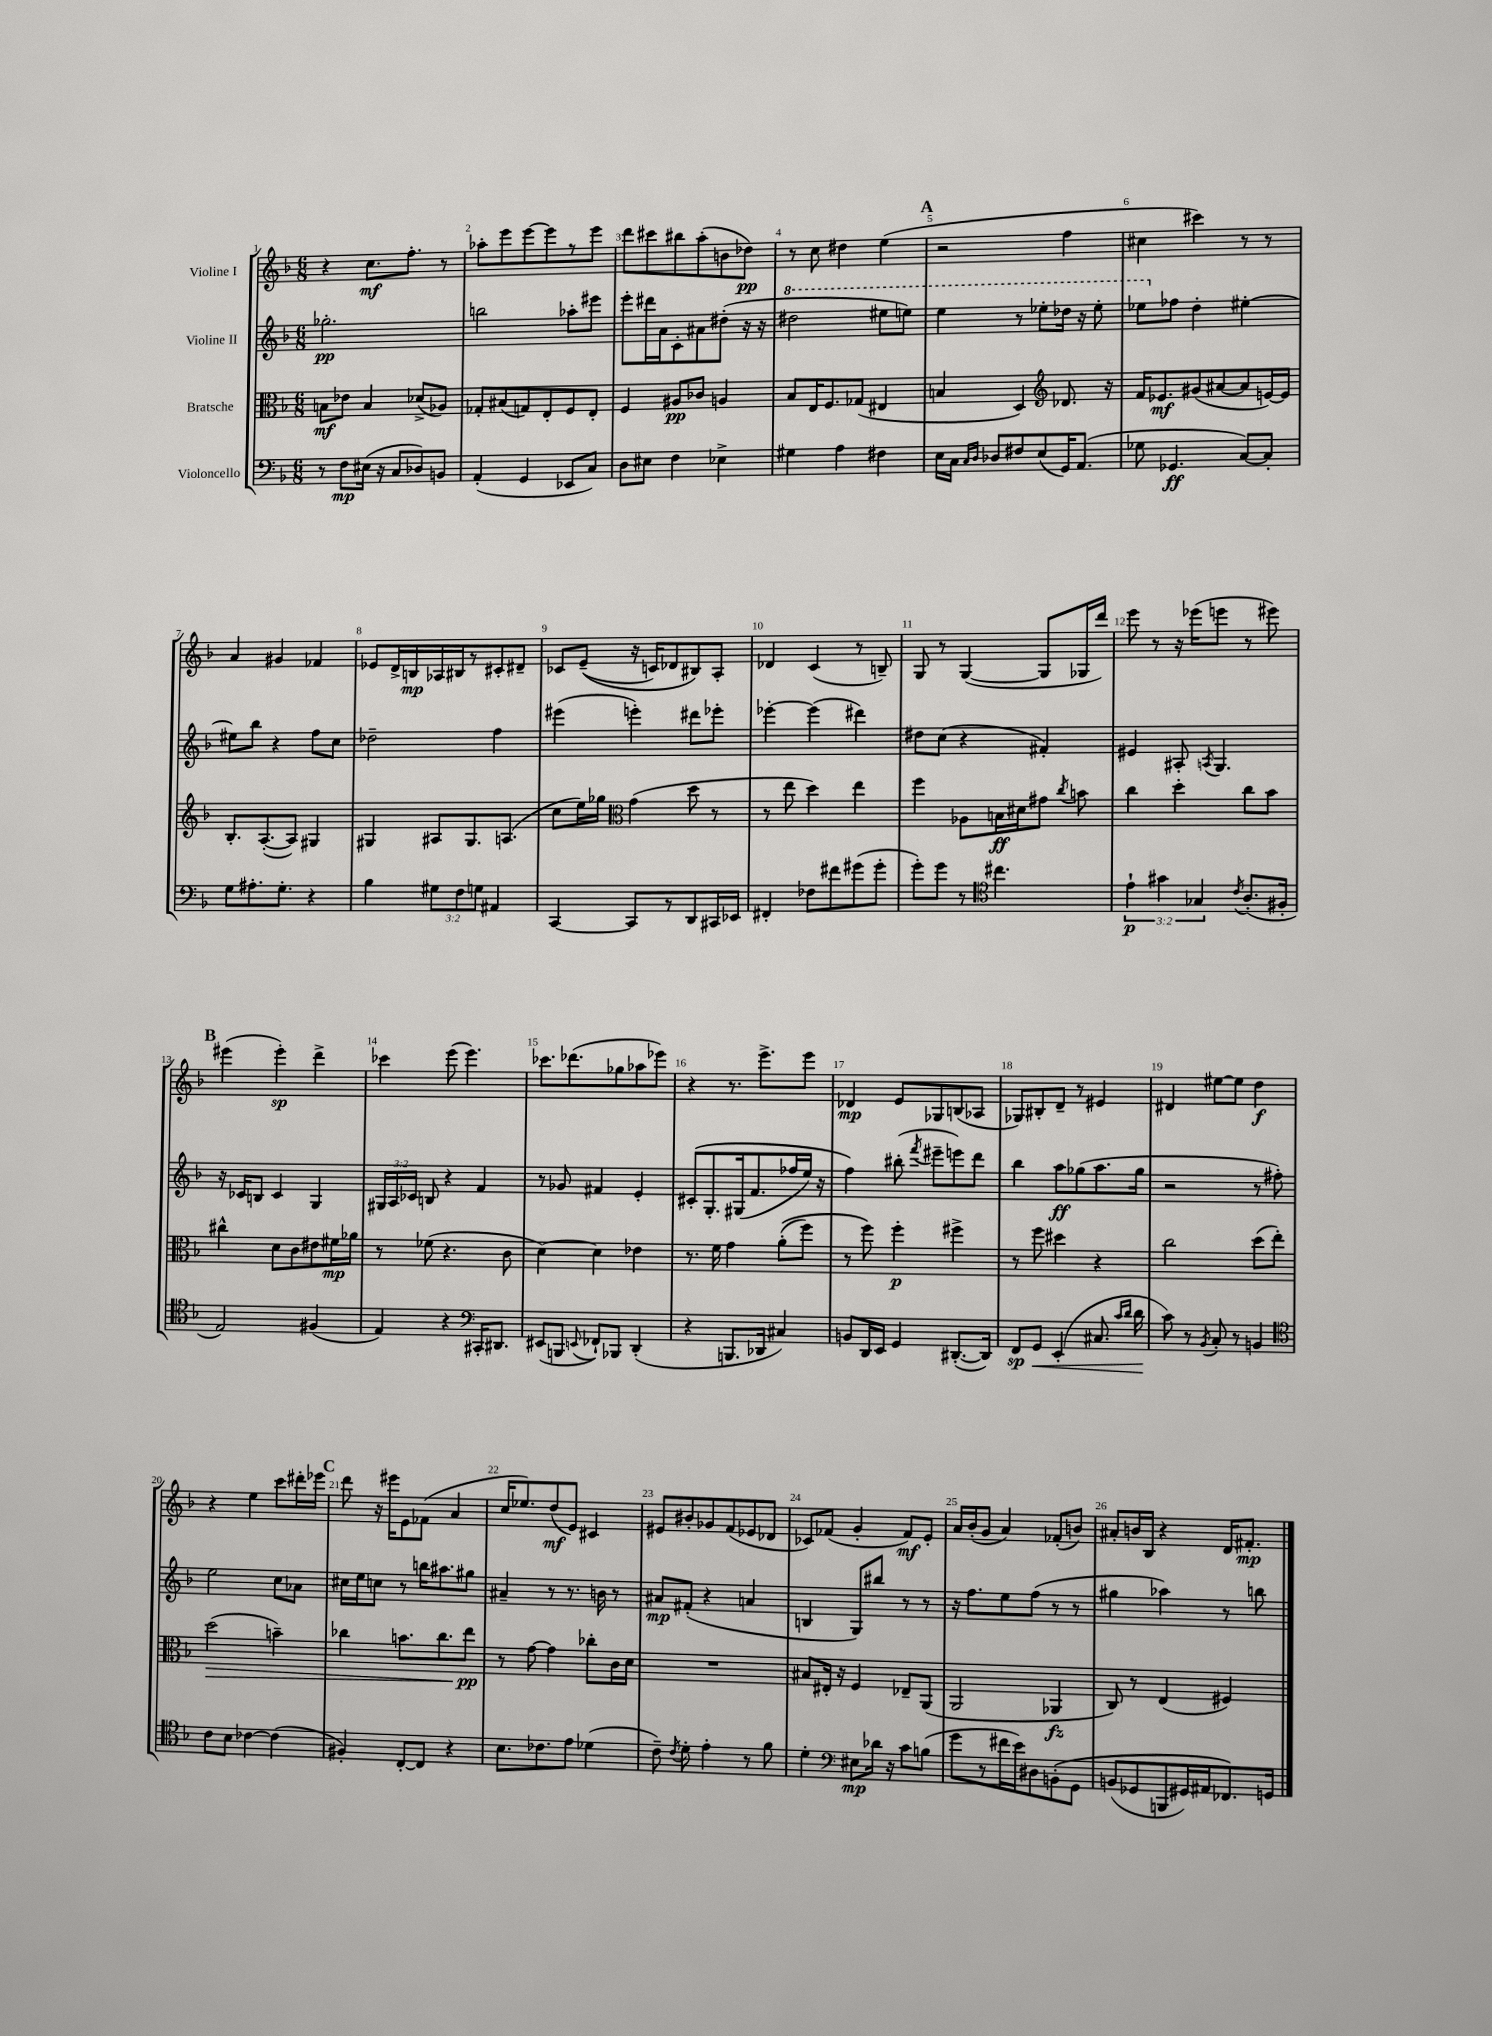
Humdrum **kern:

**kern	**dynam	**kern	**dynam	**kern	**dynam	**kern	**dynam
*part4	*part4	*part3	*part3	*part2	*part2	*part1	*part1
*staff4	*staff4	*staff3	*staff3	*staff2	*staff2	*staff1	*staff1
*I"Violoncello	*	*I"Bratsche	*	*I"Violine II	*	*I"Violine I	*
*clefF4	*	*clefC3	*	*clefG2	*	*clefG2	*
*k[b-]	*	*k[b-]	*	*k[b-]	*	*k[b-]	*
*M6/8	*	*M6/8	*	*M6/8	*	*M6/8	*
=1	=1	=1	=1	=1	=1	=1	=1
8r	.	8Bn\L	mf	2.gg-X'\	pp	4r	.
8F\L	mp	8e-X\J	.	.	.	.	.
(16E#X\Jk	.	4B/	.	.	.	8.cc\L	mf
16r	.	.	.	.	.	.	.
8C/L	.	.	.	.	.	.	.
.	.	.	.	.	.	8.ff'\J	.
8D-X/)	.	(8d-X^/L	.	.	.	.	.
8BBn/J	.	8A-X/J)	.	.	.	8r	.
=2	=2	=2	=2	=2	=2	=2	=2
(4AA'/	.	8G-X'/L	.	2bbn\	.	8aa-X'\L	.
.	.	(8B#X/	.	.	.	8eee\	.
4GG/	.	8Gn/)	.	.	.	[8eee\	.
.	.	8E'/	.	.	.	8eee\]	.
8EE-X/L	.	8F/	.	8aa-X'\L	.	8r	.
8C/J)	.	8E'/J	.	8eee#X\J	.	8eee\J	.
=3	=3	=3	=3	=3	=3	=3	=3
8D\L	.	4F/	.	8eee'\L	.	8ddd\L	.
8E#X\J	.	.	.	16ddd#X\L	.	8ccc#X\	.
.	.	.	.	16a\J	.	.	.
4F\	.	8A#X/L	pp	8c'\	.	8bb#X\	.
.	.	8c-X/J	.	8a#X\	.	(8aa'\	.
4E-X^\	.	4An/	.	(8dd#X'\J	.	8bn\	.
.	.	.	.	16r	.	8dd-X\J)	pp
.	.	.	.	16r	.	.	.
=4	=4	=4	=4	=4	=4	=4	=4
*	*	*	*	*8va	*	*	*
4G#X\	.	8B-/L	.	2ddd#X\	.	8r	.
.	.	16E/K	.	.	.	8cc\	.
.	.	8.F/	.	.	.	.	.
4A\	.	.	.	.	.	4dd#X\	.
.	.	(8G-X/J	.	.	.	.	.
4F#X\	.	4E#X/	.	8eee#X\L	.	(4ee\	.
.	.	.	.	8eeen\J)	.	.	.
!!LO:REH:place=s1:t=A
=5	=5	=5	=5	=5	=5	=5	=5
16E\LL	.	4Bn/	.	4eee\	.	2r	.
16C\JJ	.	.	.	.	.	.	.
16qqC/LL	.	.	.	.	.	.	.
16qqD/JJ	.	.	.	.	.	.	.
8D-X/L	.	.	.	.	.	.	.
8F#X/	.	4D/)	.	8r	.	.	.
(8E/	.	.	.	8eee-X'\L	.	.	.
*	*	*clefG2	*	*	*	*	*
16GG/K)	.	8.d-X/	.	16ddd-X\Jk	.	4ff\	.
(8.AA/J	.	.	.	16r	.	.	.
.	.	.	.	8eee-'\	.	.	.
.	.	16r	.	.	.	.	.
=6	=6	=6	=6	=6	=6	=6	=6
8G-X\	.	16f/KL	.	8eee-X\L	.	4cc#X\	.
.	.	8.e-X/	mf	.	.	.	.
*	*	*	*	*X8va	*	*	*
4.GG-X/	ff	.	.	8ff-X\J	.	.	.
.	.	(8g#X/	.	4dd'\	.	4ccc#X\)	.
.	.	[8a#X/	.	.	.	.	.
[8C/L)	.	8a#/]	.	[4ee#X'\	.	8r	.
8C'/J]	.	[16en/L)	.	.	.	8r	.
.	.	16e/JJ]	.	.	.	.	.
!!LO:LB:g=z
=7	=7	=7	=7	=7	=7	=7	=7
8G\L	.	8.B-'/L	.	8ee#X\L]	.	4a/	.
8.A#X'\	.	.	.	8bb-\J	.	.	.
.	.	([8.A'/	.	.	.	.	.
.	.	.	.	4r	.	4g#X/	.
8.G'\J	.	.	.	.	.	.	.
.	.	8A/J])	.	.	.	.	.
4r	.	4G#X/	.	8ff\L	.	4f-X/	.
.	.	.	.	8cc\J	.	.	.
=8	=8	=8	=8	=8	=8	=8	=8
4B-\	.	4G#X/	.	2dd-X~\	.	8e-X/L	.
.	.	.	.	.	.	16d^/L	.
.	.	.	.	.	.	16Bn/	mp
12G#X\L	.	8A#X/L	.	.	.	16A-X/	.
.	.	.	.	.	.	16B#X/J	.
12F\	.	.	.	.	.	.	.
.	.	8.G#/	.	.	.	8r	.
12Gn\J	.	.	.	.	.	.	.
4AA#X/	.	.	.	4ff\	.	8c#X'/	.
.	.	(8.An/J	.	.	.	.	.
.	.	.	.	.	.	8d#X~/J	.
=9	=9	=9	=9	=9	=9	=9	=9
[4CC/	.	8cc\L	.	(4eee#X\	.	8c-X/L	.
.	.	16ee\L)	.	.	.	((8e~/J	.
.	.	16gg-X\JJ	.	.	.	.	.
*	*	*clefC3	*	*	*	*	*
8CC/L]	.	(4g\	.	4eeen'\)	.	16r	.
.	.	.	.	.	.	16cn/KL)	.
8r	.	.	.	.	.	8d-X/	.
8DD/	.	8dd\	.	8ddd#X\L	.	8B#X/)	.
16CC#X/L	.	8r	.	8eee-X'\J	.	8A'/J	.
16EE-X/JJ	.	.	.	.	.	.	.
=10	=10	=10	=10	=10	=10	=10	=10
4FF#X'/	.	8r	.	[4eee-X'\	.	4d-X/	.
.	.	8ee\	.	.	.	.	.
8F-X\L	.	4dd\)	.	(4eee-\]	.	(4c/	.
8f#X\	.	.	.	.	.	.	.
(8g#X\	.	4ee\	.	4ddd#X\)	.	8r	.
8g#'\J	.	.	.	.	.	8Bn~/)	.
=11	=11	=11	=11	=11	=11	=11	=11
8g'\L)	.	4ff\	.	8dd#X\L	.	8G/	.
8g\J	.	.	.	(8cc\J	.	8r	.
8r	.	8A-X\L	.	4r	.	([4G/	.
*clefC4	*	*	*	*	*	*	*
4.cc#X\	.	16Bn\L	ff	.	.	.	.
.	.	16d#X\J	.	.	.	.	.
.	.	8g#X\J	.	4f#X'/)	.	8G/L]	.
.	.	8qcc/	.	.	.	.	.
.	.	8bn\	.	.	.	16G-X/L	.
.	.	.	.	.	.	16ddd/JJ)	.
=12	=12	=12	=12	=12	=12	=12	=12
6e`\	p	4cc\	.	4e#X/	.	8eee\	.
.	.	.	.	.	.	8r	.
6g#X\	.	.	.	.	.	.	.
.	.	4dd'\	.	8A#X'/	.	16r	.
.	.	.	.	.	.	(16eee-X\KL	.
6G-X/	.	.	.	.	.	.	.
.	.	.	.	8qAn/	.	.	.
.	.	.	.	4.G/	.	8eeen\J	.
8qc/	.	.	.	.	.	.	.
(8.A'/L	.	8cc\L	.	.	.	8r	.
.	.	8b-\J	.	.	.	8eee#X\)	.
16F#X'/Jk	.	.	.	.	.	.	.
!!LO:LB:g=z
!!LO:REH:place=s1:t=B
=13	=13	=13	=13	=13	=13	=13	=13
2E/)	.	4cc#X^^\	.	16r	.	(4eee#X\	.
.	.	.	.	16c-X/KL	.	.	.
.	.	.	.	8Bn/J	.	.	.
.	.	8d\L	.	4c-/	.	4eee#'\)	sp
.	.	8c\	.	.	.	.	.
(4F#X/	.	8e#X\	.	4G/	.	4ddd^\	.
.	.	16f#X\L	mp	.	.	.	.
.	.	16a-X\JJ	.	.	.	.	.
=14	=14	=14	=14	=14	=14	=14	=14
4E/)	.	8r	.	24G#X/LL	.	4ccc-X\	.
.	.	.	.	24A/	.	.	.
.	.	.	.	24c-X/JJ	.	.	.
.	.	(8f-X\	.	8Bn/	.	.	.
4r	.	4.r	.	4r	.	(8eee\	.
.	.	.	.	.	.	4.eee\)	.
*clefF4	*	*	*	*	*	*	*
16CC#X'/KL	.	.	.	4f/	.	.	.
8.DD#X/J	.	.	.	.	.	.	.
.	.	8c\	.	.	.	.	.
=15	=15	=15	=15	=15	=15	=15	=15
(8EE#X/L	.	[4d\)	.	8r	.	8.ccc-X\L	.
8BBBn/J	.	.	.	8g-X/	.	.	.
.	.	.	.	.	.	(8.ddd-X\	.
8qqEEn/	.	.	.	.	.	.	.
8FF-X`/L)	.	4d\]	.	4f#X/	.	.	.
8BBB-X/J	.	.	.	.	.	8gg-X\	.
(4DD'/	.	4e-X\	.	4e'/	.	8aa-X\	.
.	.	.	.	.	.	8eee-X\J)	.
=16	=16	=16	=16	=16	=16	=16	=16
4r	.	8.r	.	(8c#X'/L	.	4r	.
.	.	.	.	8.G'/	.	.	.
.	.	16f\	.	.	.	.	.
8.BBBn/L	.	4g\	.	.	.	8.r	.
.	.	.	.	(16G#X/k	.	.	.
.	.	.	.	8.f/	.	.	.
16DD-X/Jk	.	.	.	.	.	8.eee^\L	.
4C#X/)	.	((8a'\L	.	.	.	.	.
.	.	.	.	16ff-X/L	.	.	.
.	.	8ff\J)	.	16ee/JJ)	.	8eee\J	.
.	.	.	.	16r	.	.	.
=17	=17	=17	=17	=17	=17	=17	=17
8BBn/L	.	8r	.	4ff\)	.	4d-X/	mp
16DD/L	.	8ff\)	.	.	.	.	.
16EE/JJ	.	.	.	.	.	.	.
4GG/	.	4ff'\	p	(8bb#X'\	.	8e/L	.
.	.	.	.	8qfff/	.	.	.
.	.	.	.	8eee#X~\L	.	8G-X/	.
([8.DD#X'/L	.	4ff#X^\	.	8eeen\)	.	(8Bn/	.
.	.	.	.	8ddd\J	.	8A-X/J	.
16DD#/Jk])	.	.	.	.	.	.	.
=18	=18	=18	=18	=18	=18	=18	=18
8FF/L	sp	8r	.	4bb-\	.	8G-X/L)	.
!	!LO:HP:b	!	!	!	!	!	!
8GG/J	<	8ff\	.	.	.	8B#X'/	.
(4EE'/	.	4dd#X\	.	8aa\L	ff	8d~/J	.
.	.	.	.	(8gg-X\	.	8r	.
8.C#X/	.	4r	.	8.aa\	.	4e#X/	.
16qqc/LL	.	.	.	.	.	.	.
16qqd/JJ	.	.	.	.	.	.	.
16d\	.	.	.	16gg-\Jk	.	.	.
.	[	.	.	.	.	.	.
=19	=19	=19	=19	=19	=19	=19	=19
8c\)	.	2cc\	.	2r	.	4d#X/	.
8r	.	.	.	.	.	.	.
8qBB-/	.	.	.	.	.	.	.
8C'/	.	.	.	.	.	[8ee#X\L	.
8r	.	.	.	.	.	8ee#\J]	.
4BBn/	.	(8dd\L	.	8r	.	4dd\	f
.	.	8ee'\J)	.	8ff#X'\)	.	.	.
!!LO:LB:g=z
=20	=20	=20	=20	=20	=20	=20	=20
*clefC4	*	*	*	*	*	*	*
!	!	!	!LO:HP:b	!	!	!	!
8c\L	.	(2dd\	>	2ee\	.	4r	.
8B-\J	.	.	.	.	.	.	.
[4c-X\	.	.	.	.	.	4ee\	.
(4c-\]	.	4bn~\)	.	8cc\L	.	8ccc\L	.
.	.	.	.	8a-X\J	.	16ddd#X'\L	.
.	.	.	.	.	.	16eee-X\JJ	.
!!LO:REH:place=s1:t=C
=21	=21	=21	=21	=21	=21	=21	=21
4F#X'/)	.	4cc-X\	.	16cc#X\LL	.	8ddd\	.
.	.	.	.	16ee\J	.	.	.
.	.	.	.	8ccn\J	.	16r	.
.	.	.	.	.	.	16eee#X\KL	.
[8C'/L	.	8.bn\L	.	8r	.	8e\	.
8C/J]	.	.	.	16bbn\KL	.	(8f-X\J	.
.	.	8.cc-\	.	8.aa#X\	.	.	.
4r	.	.	.	.	.	4a/	.
.	.	8ee\J	pp	8gg#X\J	.	.	.
.	.	.	]	.	.	.	.
=22	=22	=22	=22	=22	=22	=22	=22
8.B-\L	.	8r	.	4a#X~/	.	16cc/KL	.
.	.	.	.	.	.	8.ee-X/)	.
.	.	[8g\	.	.	.	.	.
8.c-X\	.	.	.	.	.	.	.
.	.	4g\]	.	8r	.	(8dd/	mf
8e\J	.	.	.	8.r	.	8e/J)	.
(4d-X\	.	8cc-X'\L	.	.	.	4c#X/	.
.	.	.	.	16bn\	.	.	.
.	.	16c\L	.	8r	.	.	.
.	.	16d\JJ	.	.	.	.	.
=23	=23	=23	=23	=23	=23	=23	=23
8c~\)	.	2.r	.	8a#X/L	mp	8e#X/L	.
8qc/	.	.	.	.	.	.	.
8d'\	.	.	.	(8f#X'/J	.	8b#X'/	.
4e'\	.	.	.	4r	.	8g-X/	.
.	.	.	.	.	.	(8f/	.
8r	.	.	.	4an/	.	8e-X/	.
8f\	.	.	.	.	.	8d-X/J	.
=24	=24	=24	=24	=24	=24	=24	=24
4d'\	.	8B#X/L	.	4Bn/	.	8c-X/L)	.
.	.	16E#X'/Jk	.	.	.	(8f-X/J	.
.	.	16r	.	.	.	.	.
*clefF4	*	*	*	*	*	*	*
8E#X\L	mp	4F/	.	8G/L)	.	4g'/	.
16d-X\Jk	.	.	.	8bb#X/J	.	.	.
16r	.	.	.	.	.	.	.
8c\L	.	8E-X~/L	.	8r	.	8f-/L)	mf
(8Bn\J	.	(8AA/J	.	8r	.	8e'/J	.
=25	=25	=25	=25	=25	=25	=25	=25
8g\L	.	2AA/	.	16r	.	16a/LL	.
.	.	.	.	8.ff\L	.	(16b-'/J	.
8r	.	.	.	.	.	8g/J	.
16f#X\L	.	.	.	8ee\	.	4a/)	.
16e\J)	.	.	.	.	.	.	.
8D#X\	.	.	.	(8ff\J	.	.	.
(8BBn'\	.	4AA-X/	fz	8r	.	(8f-X'/L	.
8GG\J	.	.	.	8r	.	8bn/J)	.
=26	=26	=26	=26	=26	=26	=26	=26
(8BBn/L	.	8C/)	.	4gg#X\	.	8a#X'/L	.
8GG-X/	.	8r	.	.	.	16bn/L	.
.	.	.	.	.	.	16B-/JJ	.
8BBBn/	.	(4E/	.	4aa-X\)	.	4r	.
16GG#X/L)	.	.	.	.	.	.	.
16AA#X/J	.	.	.	.	.	.	.
8.FF-X/)	.	4F#X/)	.	8r	.	16d/KL	.
.	.	.	.	.	.	8.f#X'/J	mp
.	.	.	.	8bbn\	.	.	.
16GGn/Jk	.	.	.	.	.	.	.
==	==	==	==	==	==	==	==
*-	*-	*-	*-	*-	*-	*-	*-
